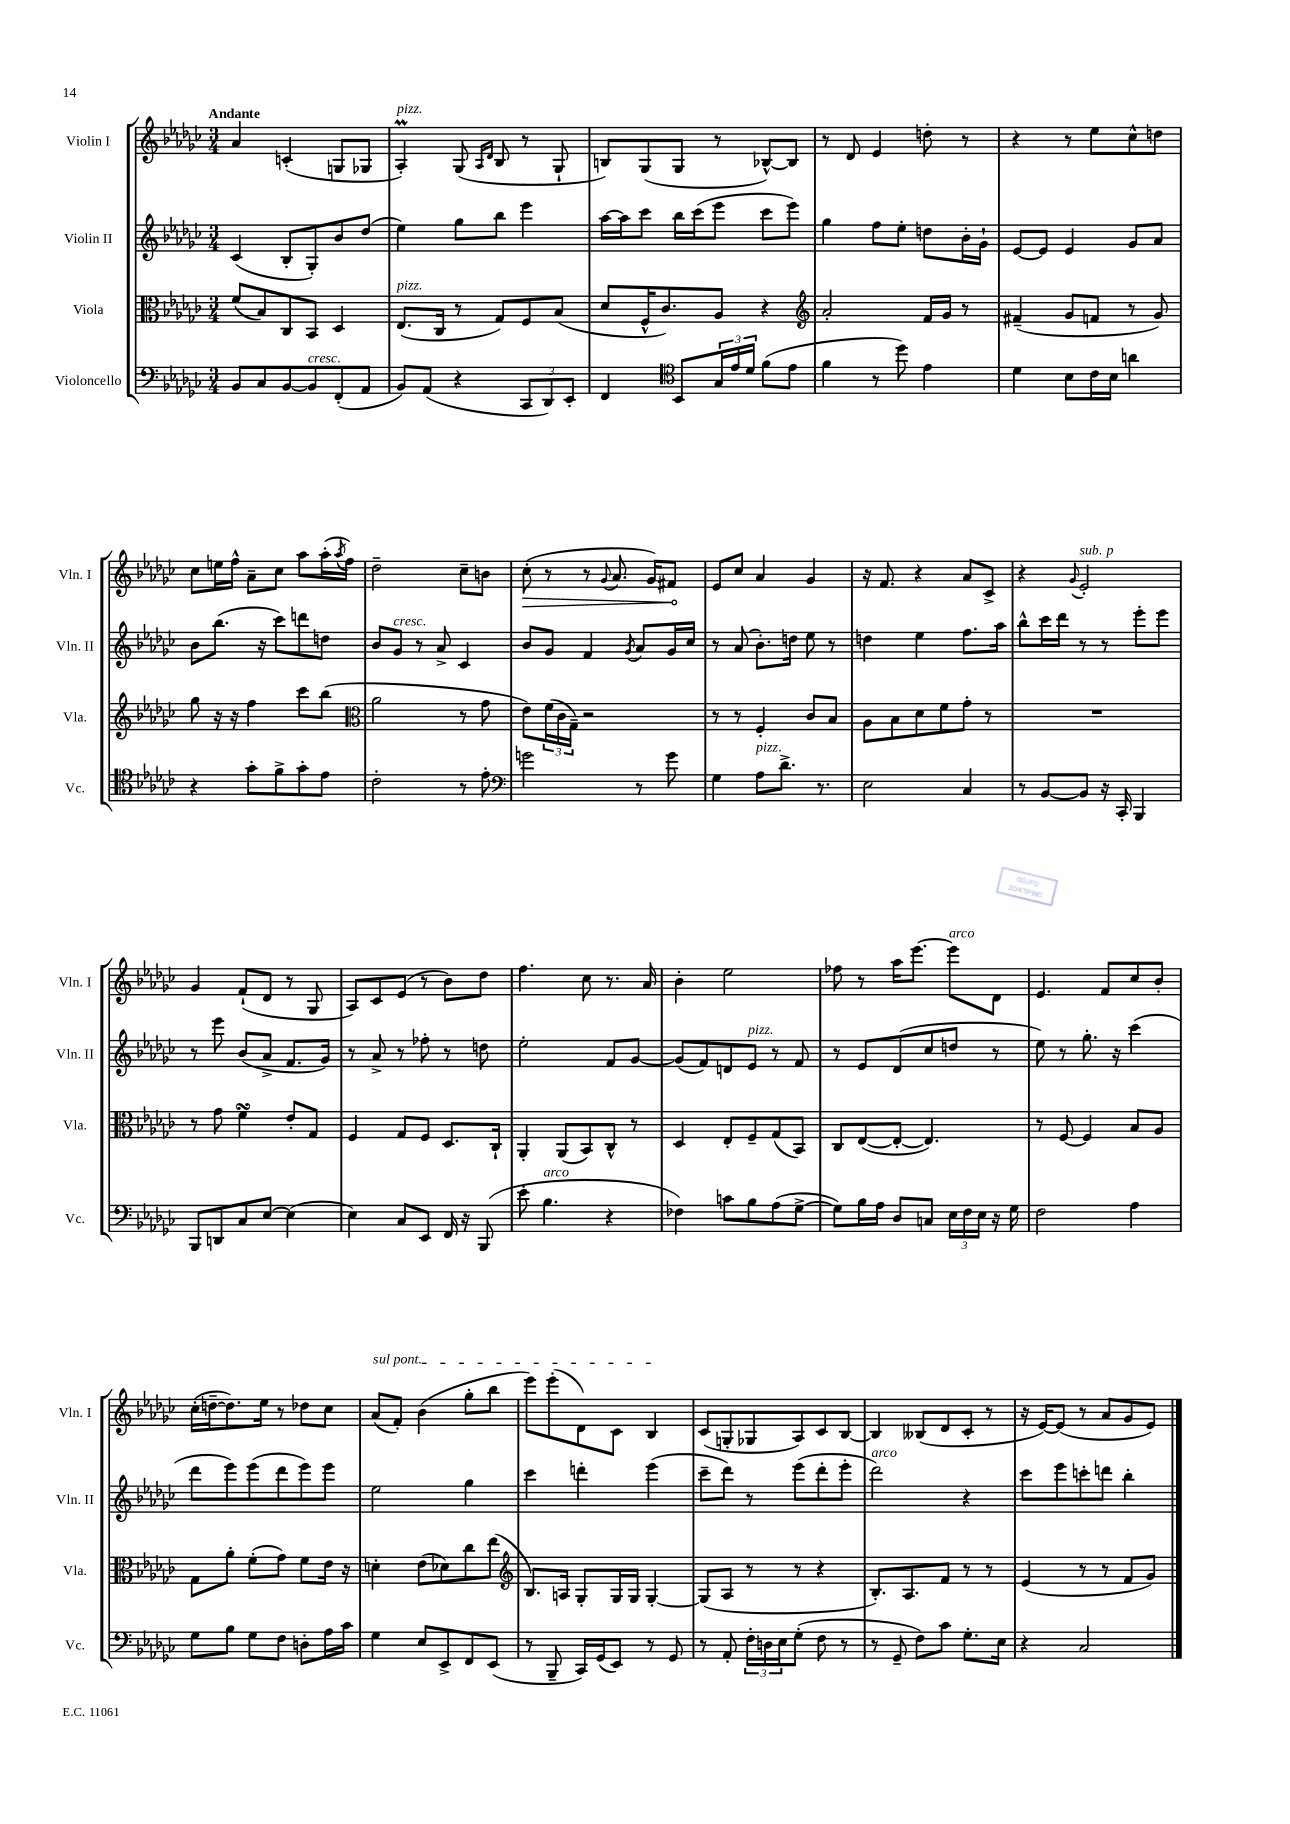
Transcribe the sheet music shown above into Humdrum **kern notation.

**kern	**kern	**kern	**kern	**dynam
*part4	*part3	*part2	*part1	*part1
*staff4	*staff3	*staff2	*staff1	*staff1
*I"Violoncello	*I"Viola	*I"Violin II	*I"Violin I	*
*I'Vc.	*I'Vla.	*I'Vln. II	*I'Vln. I	*
*clefF4	*clefC3	*clefG2	*clefG2	*
*k[b-e-a-d-g-c-]	*k[b-e-a-d-g-c-]	*k[b-e-a-d-g-c-]	*k[b-e-a-d-g-c-]	*
*M3/4	*M3/4	*M3/4	*M3/4	*
=1	=1	=1	=1	=1
!	!	!	!LO:TX:a:B:t=Andante	!
8BB-/L	(8f/L	(4c-/	4a-/	.
8C-/	8B-/)	.	.	.
[8BB-/	8C-/	8B-'/L	(4cn'/	.
!LO:TX:a:i:t=cresc.	!	!	!	!
8BB-/]	8BB-/J	8G-'/)	.	.
(8FF'/	4D-/	8b-/	8Gn/L	.
8AA-/J	.	(8dd-/J	8G-X/J	.
=2	=2	=2	=2	=2
!	!	!	!LO:TX:a:i:t=pizz.	!
!	!LO:TX:a:i:t=pizz.	!	!	!
8BB-/L)	(8.E-/L	4ee-\)	4A-M'/)	.
(8AA-/J	.	.	.	.
.	16C-/Jk	.	.	.
4r	8r	8gg-\L	(8G-/	.
.	.	.	16qqA-/LL	.
.	.	.	16qqd-/JJ	.
.	8G-/L)	8bb-\J	8B-/	.
12CC-/L	8F/	4eee-\	8r	.
12DD-/)	.	.	.	.
.	(8B-/J	.	8G-`/	.
12EE-'/J	.	.	.	.
=3	=3	=3	=3	=3
4FF/	8d-/L	[16aa-\LL	8Bn/L)	.
.	.	16aa-\J]	.	.
.	16F^^/K	8ccc-\J	(8G-/	.
.	8.c-/)	.	.	.
*clefC4	*	*	*	*
8BB-/L	.	16bb-\LL	8G-/J	.
.	.	(16ccc-\J	.	.
24G-/L	8A-/J	8eee-\J	8r	.
24e-/	.	.	.	.
24d-/JJ	.	.	.	.
(8f\L	4r	8ccc-\L	[8B-X^^/L)	.
8e-\J	.	8eee-\J)	8B-/J]	.
=4	=4	=4	=4	=4
*	*clefG2	*	*	*
4f\	2a-'/	4gg-\	8r	.
.	.	.	8d-/	.
8r	.	8ff\L	4e-/	.
8dd-\)	.	8ee-'\J	.	.
4e-\	16f/LL	8ddn\L	8ddn'\	.
.	16g-/JJ	.	.	.
.	8r	16b-'\L	8r	.
.	.	16g-`\JJ	.	.
=5	=5	=5	=5	=5
4d-\	(4f#X~/	[8e-/L	4r	.
.	.	8e-/J]	.	.
8B-\L	8g-/L	4e-/	8r	.
16c-\L	8fn/J	.	8ee-\L	.
16B-\JJ	.	.	.	.
4an\	8r	8g-/L	8cc-^^\	.
.	8g-/)	8a-/J	8ddn\J	.
!!LO:LB:g=z
=6	=6	=6	=6	=6
4r	8gg-\	8b-\L	8cc-\L	.
.	16r	(8.bb-\J	16een\L	.
.	16r	.	16ff^^\JJ	.
8g-'\L	4ff\	.	8a-~\L	.
.	.	16r	.	.
8f^\	.	8ccc-\L)	8cc-\J	.
8g-'\	8ccc-\L	8dddn\	8aa-\L	.
8e-\J	(8bb-\J	8ddn\J	(16aa-'\L	.
.	.	.	8qaa-/	.
.	.	.	16ff\JJ)	.
=7	=7	=7	=7	=7
*	*clefC3	*	*	*
2c-'\	2a-\	8b-/L	2dd-~\	.
!	!	!LO:TX:a:i:t=cresc.	!	!
.	.	8g-/J	.	.
.	.	8r	.	.
.	.	8a-^/	.	.
8r	8r	4c-/	8cc-~\L	.
8e-'\	8g-\	.	8bn\J	.
=8	=8	=8	=8	=8
*clefF4	*	*	*	*
!	!	!	!	!LO:HP:b
2gn\	8e-\L)	8b-/L	(8cc-'\	>
.	(24f\L	8g-/J	8r	.
.	24c-\	.	.	.
.	24G-~\JJ)	.	.	.
.	2r	4f/	8r	.
.	.	.	8qqg-/	.
.	.	.	8.a-/	.
.	.	8qg-/	.	.
8r	.	8a-/L	.	.
.	.	.	16g-/KL)	.
8g\	.	16g-/L	8f#X/J	.
.	.	16cc-/JJ	.	.
.	.	.	.	]
=9	=9	=9	=9	=9
4G-\	8r	8r	8e-/L	.
.	8r	(8a-/	8cc-/J	.
!LO:TX:a:i:t=pizz.	!	!	!	!
8A-\L	4F'/	8.b-'\L)	4a-/	.
8.d-^\J	.	.	.	.
.	.	16ddn\Jk	.	.
.	8c-/L	8ee-\	4g-/	.
8.r	.	.	.	.
.	8B-/J	8r	.	.
=10	=10	=10	=10	=10
2E-\	8A-\L	4ddn\	16r	.
.	.	.	8.f/	.
.	8B-\	.	.	.
.	8d-\	4ee-\	4r	.
.	8f\	.	.	.
4C-/	8g-'\J	8.ff\L	8a-/L	.
.	8r	.	8c-^/J	.
.	.	16aa-\Jk	.	.
=11	=11	=11	=11	=11
8r	2.r	8bb-^^\L	4r	.
[8BB-/L	.	16ccc-\L	.	.
.	.	16ddd-\JJ	.	.
.	.	.	8qqg-/	.
!	!	!	!LO:TX:a:i:t=sub. p	!
8BB-/J]	.	8r	2e-'/	.
16r	.	8r	.	.
16CC-'/	.	.	.	.
4BBB-/	.	8eee-'\L	.	.
.	.	8eee-\J	.	.
!!LO:LB:g=z
=12	=12	=12	=12	=12
8BBB-/L	8r	8r	4g-/	.
8DDn/	8g-\	8eee-\	.	.
8C-/	4fsSsS\	(8b-/L	(8f`/L	.
[8E-/J	.	8a-^/J	8d-/J	.
(4E-\]	8e-'/L	8.f/L	8r	.
.	8G-/J	.	8G-/	.
.	.	16g-/Jk)	.	.
=13	=13	=13	=13	=13
4E-\)	4F/	8r	8A-/L)	.
.	.	8a-^/	8c-/	.
8C-/L	8G-/L	8r	(8e-/J	.
8EE-/J	8F/J	8ff-X'\	8r	.
16FF/	8.D-/L	8r	8b-\L)	.
16r	.	.	.	.
(8BBB-/	.	8ddn\	8dd-\J	.
.	16C-`/Jk	.	.	.
=14	=14	=14	=14	=14
8e-'\	4AA-'/	2ee-'\	4.ff\	.
!LO:TX:a:i:t=arco	!	!	!	!
4.B-\	.	.	.	.
.	(8AA-/L	.	.	.
.	8BB-/)	.	8cc-\	.
4r	8C-^^/J	8f/L	8.r	.
.	8r	[8g-/J	.	.
.	.	.	16a-/	.
=15	=15	=15	=15	=15
4F-X\)	4D-/	(8g-/L]	4b-'\	.
.	.	8f/)	.	.
8cn\L	8E-'/L	8dn/	2ee-\	.
!	!	!LO:TX:a:i:t=pizz.	!	!
8B-\	8F~/	8e-/J	.	.
(8A-\	(8G-/	8r	.	.
[8G-^\J	8BB-/J)	8f/	.	.
=16	=16	=16	=16	=16
8G-\L])	8C-/L	8r	8ff-X\	.
16B-\L	([8E-/	8e-/L	8r	.
16A-\JJ	.	.	.	.
8D-/L	8E-'/J_	(8d-/	16aa-\KL	.
.	.	.	[8.eee-\J	.
8Cn/J	4.E-/])	8cc-/	.	.
!	!	!	!LO:TX:a:i:t=arco	!
24E-\LL	.	8ddn/J	8eee-\L]	.
24F\	.	.	.	.
24E-\JJ	.	.	.	.
16r	.	8r	8d-\J	.
16G-\	.	.	.	.
=17	=17	=17	=17	=17
2F\	8r	8ee-\)	4.e-/	.
.	[8F/	8r	.	.
.	4F/]	8.gg-'\	.	.
.	.	.	8f/L	.
.	.	16r	.	.
4A-\	8B-/L	(4ccc-\	8cc-/	.
.	8A-/J	.	8b-'/J	.
!!LO:LB:g=z
=18	=18	=18	=18	=18
8G-\L	8G-\L	8ddd-\L	(16cc-'\LL	.
.	.	.	[16ddn~\J	.
8B-\J	8a-'\J	8eee-\)	8.dd\])	.
8G-\L	(8f'\L	(8eee-\	.	.
.	.	.	16ee-\Jk	.
8F\J	8g-\J)	8ddd-\	8r	.
8Dn'\L	8f\L	8eee-\)	8dd-X\L	.
16A-\L	16e-\Jk	8eee-\J	8cc-\J	.
16c-\JJ	16r	.	.	.
=19	=19	=19	=19	=19
!	!	!	!LO:TX:a:i:t=sul pont.	!
4G-\	4dn'\	2ee-\	(8a-/L	.
.	.	.	8f'/J)	.
8E-/L	(8e-\L	.	(4b-\	.
8EE-^/	8d-X\)	.	.	.
8FF/	8cc-\	4gg-\	8gg-'\L	.
(8EE-/J	(8ee-\J	.	8bb-\J	.
=20	=20	=20	=20	=20
*	*clefG2	*	*	*
8r	8.B-/L)	4ccc-\	8eee-\L)	.
8BBB-~/	.	.	(8eee-'\	.
.	16An/Jk	.	.	.
16CC-/LL)	8G-'/L	4dddn'\	8d-\)	.
(16GG-/J	.	.	.	.
8EE-/J)	16G-/L	.	8c-\J	.
.	16G-/JJ	.	.	.
8r	[4G-'/	(4eee-\	4B-/	.
8GG-/	.	.	.	.
=21	=21	=21	=21	=21
8r	(8G-/L]	8ccc-~\L	(8c-/L	.
8AA-'/	8A-/J	8ddd-\J)	8Gn'/	.
24F'\LL	8r	8r	8G-X/	.
24Dn\	.	.	.	.
24E-\J	.	.	.	.
(8G-'\J	8r	(8eee-\L	8A-/)	.
8F\	4r	8ddd-'\	8c-/	.
8r	.	8eee-'\J	[8B-/J	.
=22	=22	=22	=22	=22
!	!	!LO:TX:a:i:t=arco	!	!
8r	8.B-'/L)	2ddd-\)	4B-/]	.
8GG-~/	.	.	.	.
.	8.A-/	.	.	.
8F\L)	.	.	(8B--X/L	.
8c-\J	8f/J	.	8d-/	.
8.G-'\L	8r	4r	8c-'/J	.
.	8r	.	8r	.
16E-\Jk	.	.	.	.
=23	=23	=23	=23	=23
4r	(4e-/	8ccc-\L	16r	.
.	.	.	[16e-/KL)	.
.	.	8eee-\	(8e-/J]	.
2C-/	8r	8cccn'\	8r	.
.	8r	8dddn\J	8a-/L	.
.	8f/L	4bb-'\	8g-/	.
.	8g-/J)	.	8e-/J)	.
==	==	==	==	==
*-	*-	*-	*-	*-
